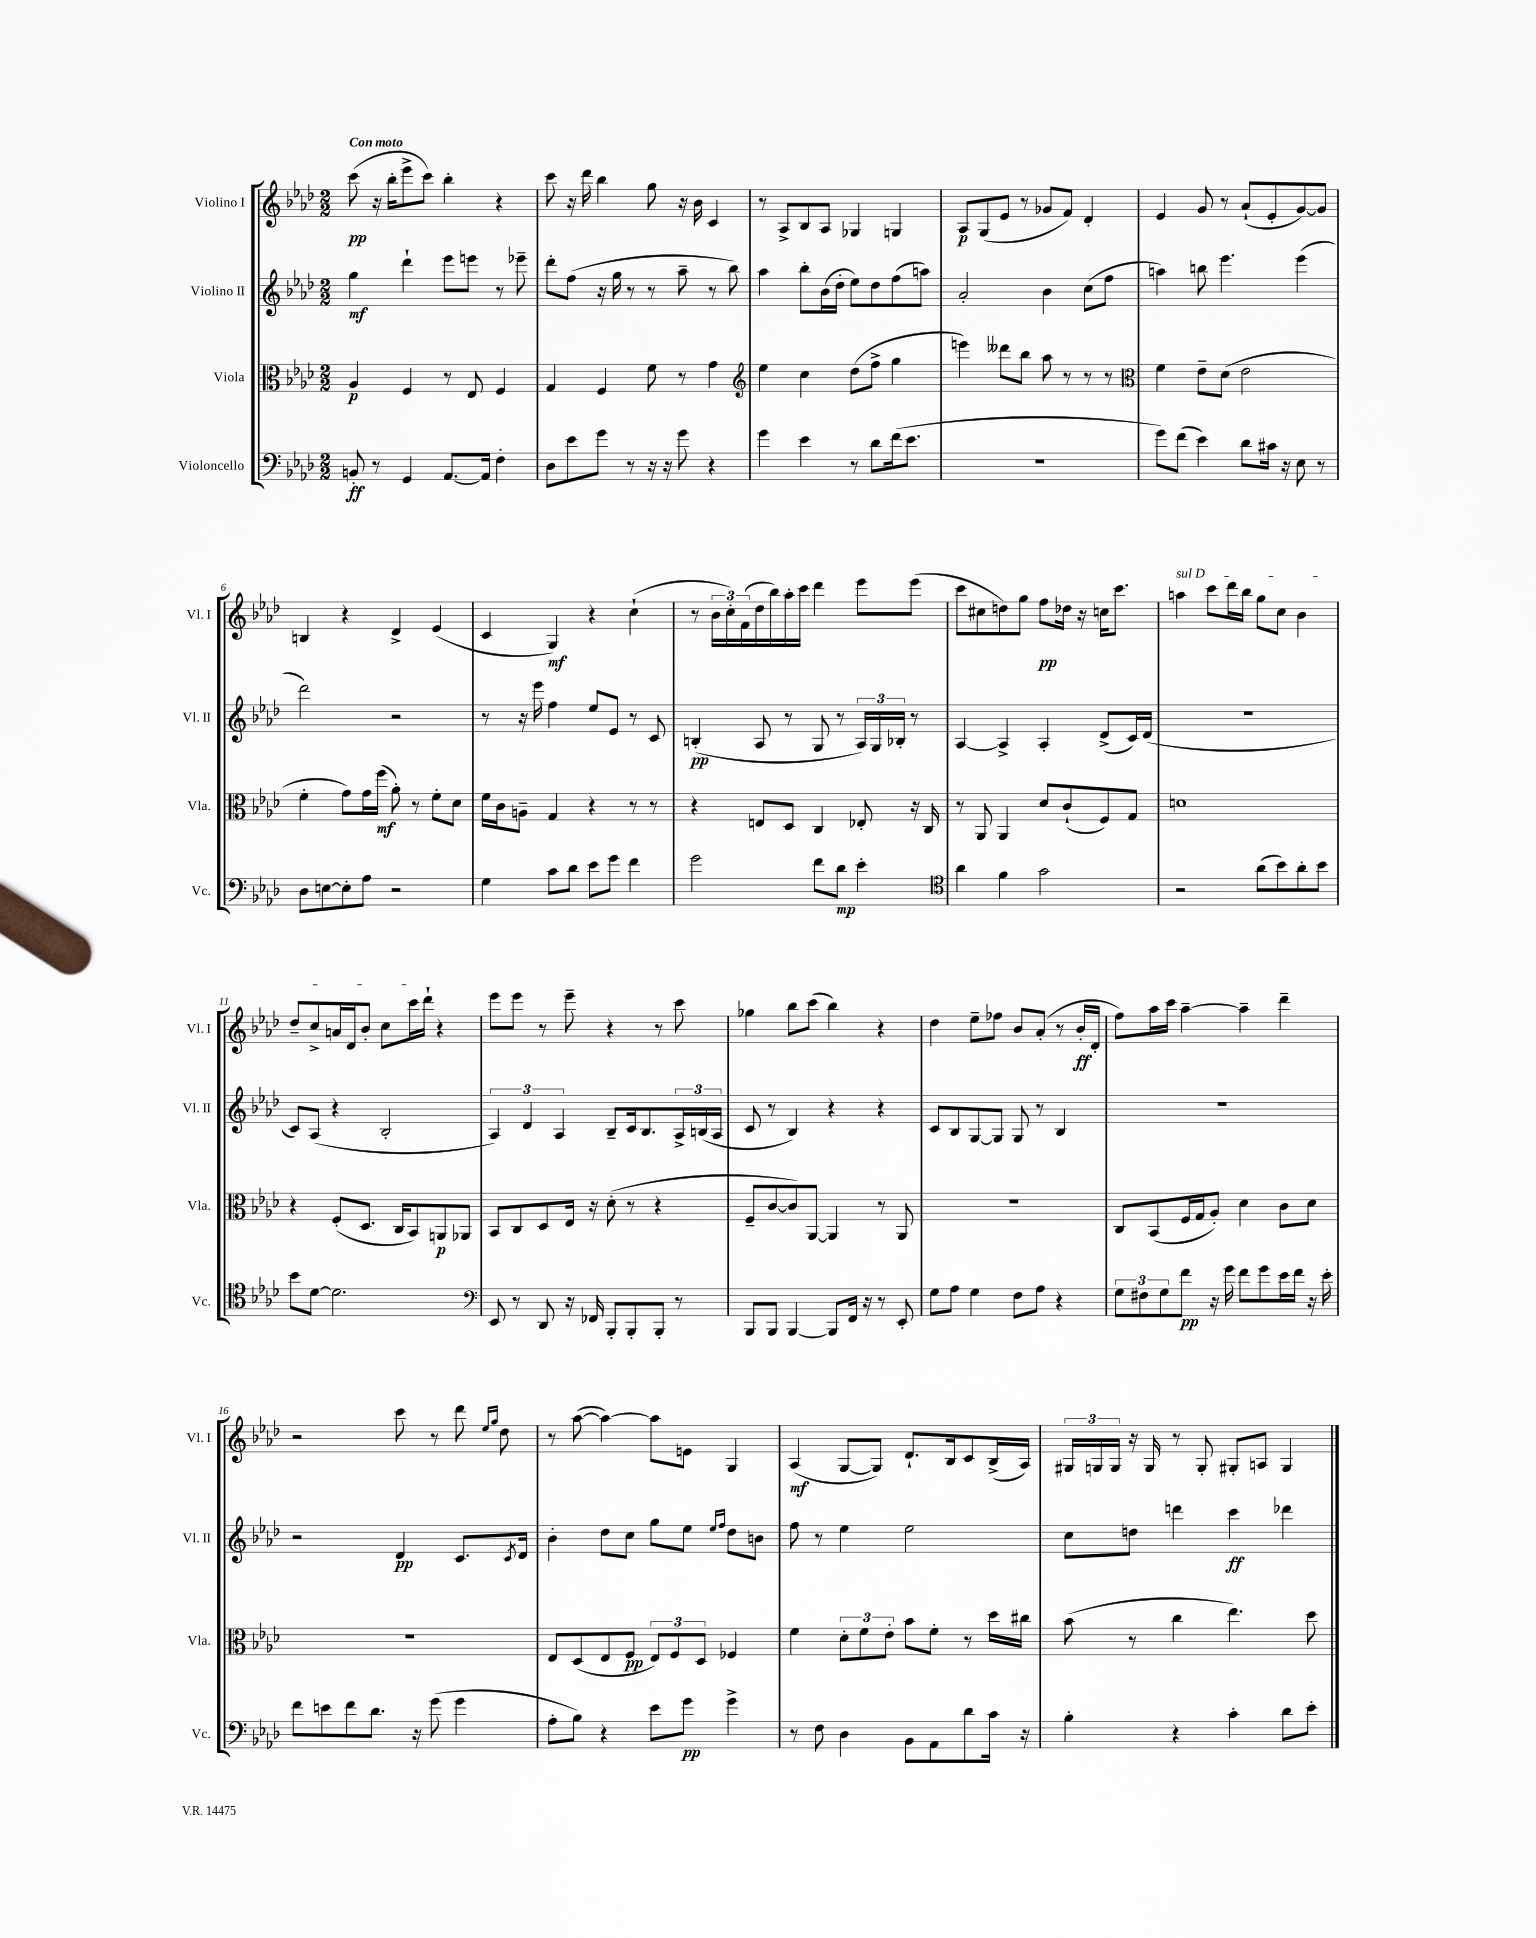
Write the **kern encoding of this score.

**kern	**dynam	**kern	**dynam	**kern	**dynam	**kern	**dynam
*part4	*part4	*part3	*part3	*part2	*part2	*part1	*part1
*staff4	*staff4	*staff3	*staff3	*staff2	*staff2	*staff1	*staff1
*I"Violoncello	*	*I"Viola	*	*I"Violino II	*	*I"Violino I	*
*I'Vc.	*	*I'Vla.	*	*I'Vl. II	*	*I'Vl. I	*
*clefF4	*	*clefC3	*	*clefG2	*	*clefG2	*
*k[b-e-a-d-]	*	*k[b-e-a-d-]	*	*k[b-e-a-d-]	*	*k[b-e-a-d-]	*
*M2/2	*	*M2/2	*	*M2/2	*	*M2/2	*
=1	=1	=1	=1	=1	=1	=1	=1
!	!	!	!	!	!	!LO:TX:a:B:t=Con moto	!
8BBn'/	ff	4A-/	p	4gg\	mf	(8ccc\	pp
8r	.	.	.	.	.	16r	.
.	.	.	.	.	.	16bb-'\KL	.
4GG/	.	4F/	.	4ddd-`\	.	8eee-^\	.
.	.	.	.	.	.	8ccc\J)	.
[8.AA-/L	.	8r	.	8eee-\L	.	4bb-'\	.
.	.	8E-/	.	8eeen\J	.	.	.
16AA-/Jk]	.	.	.	.	.	.	.
4F'\	.	4F/	.	8r	.	4r	.
.	.	.	.	8eee-X~\	.	.	.
=2	=2	=2	=2	=2	=2	=2	=2
8D-\L	.	4G/	.	8ddd-'\L	.	8ccc\	.
8e-\	.	.	.	(8ff\J	.	16r	.
.	.	.	.	.	.	16ddd-\	.
8g\J	.	4F/	.	16r	.	4bb-\	.
.	.	.	.	16gg\	.	.	.
8r	.	.	.	8r	.	.	.
16r	.	8f\	.	8r	.	8gg\	.
16r	.	.	.	.	.	.	.
8g\	.	8r	.	8aa-~\	.	16r	.
.	.	.	.	.	.	16b-\	.
4r	.	4g\	.	8r	.	4c/	.
.	.	.	.	8bb-\)	.	.	.
=3	=3	=3	=3	=3	=3	=3	=3
*	*	*clefG2	*	*	*	*	*
4g\	.	4ee-\	.	4aa-\	.	8r	.
.	.	.	.	.	.	8A-^/L	.
4e-\	.	4cc\	.	8bb-'\L	.	8B-/	.
.	.	.	.	(16b-\L	.	8A-/J	.
.	.	.	.	16dd-'\JJ	.	.	.
8r	.	(8dd-\L	.	8ee-\L)	.	4G-X/	.
8d-\L	.	8ff^\J	.	8dd-\	.	.	.
(16f\k	.	4gg\	.	(8ff\	.	4Gn/	.
8.e-\J	.	.	.	.	.	.	.
.	.	.	.	8aan\J)	.	.	.
=4	=4	=4	=4	=4	=4	=4	=4
1r	.	4eeen\)	.	2a-'/	.	8A-/L	p
.	.	.	.	.	.	(8G/	.
.	.	8ddd--X\L	.	.	.	8e-/J	.
.	.	8bb-\J	.	.	.	8r	.
.	.	8aa-\	.	4b-\	.	8g-X/L	.
.	.	8r	.	.	.	8f/J)	.
.	.	8r	.	(8cc\L	.	4d-'/	.
.	.	8r	.	8ff\J	.	.	.
=5	=5	=5	=5	=5	=5	=5	=5
*	*	*clefC3	*	*	*	*	*
8g\L)	.	4f\	.	4aan\)	.	4e-/	.
(8f\J	.	.	.	.	.	.	.
4e-\)	.	8e-~\L	.	8bbn\	.	8g/	.
.	.	(8d-\J	.	4.eee-\	.	8r	.
8d-\L	.	2e-\	.	.	.	(8a-`/L	.
16c#X\Jk	.	.	.	.	.	8e-'/	.
16r	.	.	.	.	.	.	.
8E-\	.	.	.	(4eee-\	.	[8g/)	.
8r	.	.	.	.	.	8g/J]	.
!!LO:LB:g=z
=6	=6	=6	=6	=6	=6	=6	=6
8D-\L	.	4f'\	.	2ddd-\)	.	4Bn/	.
[8En\	.	.	.	.	.	.	.
8E'\]	.	8g\L)	.	.	.	4r	.
8A-\J	.	16g\L	.	.	.	.	.
.	.	(16ff\JJ	mf	.	.	.	.
2r	.	8a-'\)	.	2r	.	4d-^/	.
.	.	8r	.	.	.	.	.
.	.	8f'\L	.	.	.	(4e-/	.
.	.	8d-\J	.	.	.	.	.
=7	=7	=7	=7	=7	=7	=7	=7
4G\	.	16f\LL	.	8r	.	4c/	.
.	.	16c\J	.	.	.	.	.
.	.	8An~\J	.	16r	.	.	.
.	.	.	.	16eee-\	.	.	.
8c\L	.	4G/	.	4ff\	.	4G/)	mf
8d-\J	.	.	.	.	.	.	.
8e-\L	.	4r	.	8ee-/L	.	4r	.
8g\J	.	.	.	8e-/J	.	.	.
4f\	.	8r	.	8r	.	(4cc`\	.
.	.	8r	.	8c/	.	.	.
=8	=8	=8	=8	=8	=8	=8	=8
2g\	.	4r	.	(4Bn'/	pp	8r	.
.	.	.	.	.	.	24b-\LL	.
.	.	.	.	.	.	24cc'\)	.
.	.	.	.	.	.	(24f\	.
.	.	8En/L	.	8A-/	.	16dd-\	.
.	.	.	.	.	.	16bb-\)	.
.	.	8D-/J	.	8r	.	16aa-'\	.
.	.	.	.	.	.	16ccc\JJ	.
8f\L	.	4C/	.	8G/	.	4ddd-\	.
8d-\J	mp	.	.	8r	.	.	.
4e-'\	.	8E-X'/	.	24A-/LL)	.	8eee-\L	.
.	.	.	.	24G/	.	.	.
.	.	.	.	24B-X'/JJ	.	.	.
.	.	16r	.	8r	.	(8eee-\J	.
.	.	16C/	.	.	.	.	.
=9	=9	=9	=9	=9	=9	=9	=9
*clefC4	*	*	*	*	*	*	*
4a-\	.	8r	.	[4A-/	.	8ccc\L	.
.	.	8AA-/	.	.	.	8cc#X\	.
4f\	.	4AA-/	.	4A-^/]	.	8ddn\)	.
.	.	.	.	.	.	8gg\J	.
2g\	.	8d-/L	.	4A-'/	.	8ff\L	pp
.	.	(8c`/	.	.	.	16dd-X\Jk	.
.	.	.	.	.	.	16r	.
.	.	8F/)	.	(8d-^/L	.	16ccn\KL	.
.	.	.	.	.	.	8.ccc\J	.
.	.	8G/J	.	16c/L)	.	.	.
.	.	.	.	(16d-/JJ	.	.	.
=10	=10	=10	=10	=10	=10	=10	=10
!	!	!	!	!	!	!LO:TX:a:i:t=sul D	!
2r	.	1dn	.	1r	.	4aan\	.
.	.	.	.	.	.	8ccc\L	.
.	.	.	.	.	.	16ddd-\L	.
.	.	.	.	.	.	16bb-\JJ	.
(8a-\L	.	.	.	.	.	8gg\L	.
8b-\)	.	.	.	.	.	8cc\J	.
8a-'\	.	.	.	.	.	4b-\	.
8b-\J	.	.	.	.	.	.	.
!!LO:LB:g=z
=11	=11	=11	=11	=11	=11	=11	=11
8b-\L	.	4r	.	8c/L)	.	8dd-~/L	.
[8d-\J	.	.	.	(8A-/J	.	8cc^/	.
2.d-\]	.	(8F'/L	.	4r	.	16an/L	.
.	.	.	.	.	.	16d-/J	.
.	.	8.D-/J	.	.	.	8b-'/J	.
.	.	.	.	2B-'/	.	8cc\L	.
.	.	16C/KL	.	.	.	.	.
.	.	8BB-/)	.	.	.	16ccc\L	.
.	.	.	.	.	.	16ddd-`\JJ	.
.	.	8AAn/	p	.	.	4r	.
.	.	8AA-X/J	.	.	.	.	.
=12	=12	=12	=12	=12	=12	=12	=12
*clefF4	*	*	*	*	*	*	*
8EE-/	.	8BB-/L	.	6A-/)	.	8eee-\L	.
8r	.	8C/	.	.	.	8eee-\J	.
.	.	.	.	6d-/	.	.	.
8DD-/	.	8D-/	.	.	.	8r	.
.	.	.	.	6A-/	.	.	.
16r	.	16E-/Jk	.	.	.	8eee-~\	.
16FF-X/	.	16r	.	.	.	.	.
8BBB-'/L	.	(8d-'\	.	8B-~/L	.	4r	.
8BBB-'/	.	8r	.	16c/k	.	.	.
.	.	.	.	8.B-/	.	.	.
8BBB-'/J	.	4r	.	.	.	8r	.
8r	.	.	.	24A-^/L	.	8ccc\	.
.	.	.	.	(24Bn/	.	.	.
.	.	.	.	24A-/JJ	.	.	.
=13	=13	=13	=13	=13	=13	=13	=13
8BBB-/L	.	8F~/L	.	8c/	.	4gg-X\	.
8BBB-/J	.	[8c/	.	8r	.	.	.
[4BBB-/	.	8c/])	.	4B-/)	.	8bb-\L	.
.	.	[8AA-/J	.	.	.	(8ccc\J	.
8BBB-/L]	.	4AA-/]	.	4r	.	4bb-\)	.
16FF/Jk	.	.	.	.	.	.	.
16r	.	.	.	.	.	.	.
8r	.	8r	.	4r	.	4r	.
8EE-'/	.	8AA-/	.	.	.	.	.
=14	=14	=14	=14	=14	=14	=14	=14
8G\L	.	1r	.	8c/L	.	4dd-\	.
8A-\J	.	.	.	8B-/	.	.	.
4G\	.	.	.	[8G/	.	8ee-~\L	.
.	.	.	.	8G/J]	.	8ff-X\J	.
8F\L	.	.	.	8G/	.	8b-/L	.
8A-\J	.	.	.	8r	.	(8a-'/J	.
4r	.	.	.	4B-/	.	8r	.
.	.	.	.	.	.	16b-'/LL	ff
.	.	.	.	.	.	16d-'/JJ	.
=15	=15	=15	=15	=15	=15	=15	=15
12G\L	.	8C/L	.	1r	.	8ff\L)	.
12F#X\	.	.	.	.	.	.	.
.	.	(8BB-/	.	.	.	16aa-\L	.
12G\	.	.	.	.	.	.	.
.	.	.	.	.	.	16ccc\JJ	.
8f\J	pp	16F/L	.	.	.	[4aa-~\	.
.	.	16G/J	.	.	.	.	.
16r	.	8A-'/J)	.	.	.	.	.
16g\	.	.	.	.	.	.	.
8f\L	.	4d-\	.	.	.	4aa-~\]	.
8g\	.	.	.	.	.	.	.
16e-\L	.	8c\L	.	.	.	4ddd-~\	.
16f\JJ	.	.	.	.	.	.	.
16r	.	8d-\J	.	.	.	.	.
16e-'\	.	.	.	.	.	.	.
!!LO:LB:g=z
=16	=16	=16	=16	=16	=16	=16	=16
8f\L	.	1r	.	2r	.	2r	.
8en\	.	.	.	.	.	.	.
8f\	.	.	.	.	.	.	.
8.d-\J	.	.	.	.	.	.	.
.	.	.	.	4d-/	pp	8ccc\	.
16r	.	.	.	.	.	.	.
(8g\	.	.	.	.	.	8r	.
4g\	.	.	.	8.c/L	.	8ddd-\	.
.	.	.	.	.	.	16qqee-/LL	.
.	.	.	.	.	.	16qqgg/JJ	.
.	.	.	.	.	.	8dd-\	.
.	.	.	.	8qc/	.	.	.
.	.	.	.	16d-/Jk	.	.	.
=17	=17	=17	=17	=17	=17	=17	=17
8A-'\L	.	8E-/L	.	4b-'\	.	8r	.
8B-\J)	.	(8D-/	.	.	.	([8aa-\	.
4r	.	8E-/	.	8dd-\L	.	4aa-\_)	.
.	.	8F/J	pp	8cc\J	.	.	.
8e-\L	.	12E-/L)	.	8gg\L	.	8aa-\L]	.
.	.	12F/	.	.	.	.	.
8g\J	pp	.	.	8ee-\J	.	8en\J	.
.	.	12D-/J	.	.	.	.	.
.	.	.	.	16qqee-/LL	.	.	.
.	.	.	.	16qqff/JJ	.	.	.
4g^\	.	4F-X/	.	8dd-\L	.	4G/	.
.	.	.	.	8bn\J	.	.	.
=18	=18	=18	=18	=18	=18	=18	=18
8r	.	4f\	.	8ff\	.	(4A-/	mf
8F\	.	.	.	8r	.	.	.
4D-\	.	12d-'\L	.	4ee-\	.	[8G/L	.
.	.	12f\	.	.	.	.	.
.	.	.	.	.	.	8G/J])	.
.	.	12e-'\J	.	.	.	.	.
8BB-\L	.	8b-\L	.	2ee-\	.	8.d-`/L	.
8AA-\	.	8f'\J	.	.	.	.	.
.	.	.	.	.	.	16B-/k	.
8d-\	.	8r	.	.	.	8c/	.
16c\Jk	.	16dd-\LL	.	.	.	(16B-^/L	.
16r	.	16cc#X\JJ	.	.	.	16A-/JJ)	.
=19	=19	=19	=19	=19	=19	=19	=19
4B-'\	.	(8b-\	.	8cc\L	.	24G#X/LL	.
.	.	.	.	.	.	24Gn/	.
.	.	.	.	.	.	24G/JJ	.
.	.	8r	.	8ddn\J	.	16r	.
.	.	.	.	.	.	16G/	.
4r	.	4cc\	.	4dddn\	.	8r	.
.	.	.	.	.	.	8G'/	.
4c'\	.	4.ee-\)	.	4ccc\	ff	8G#X'/L	.
.	.	.	.	.	.	8An/J	.
8d-\L	.	.	.	4ddd-X\	.	4G#/	.
8e-'\J	.	8dd-\	.	.	.	.	.
==	==	==	==	==	==	==	==
*-	*-	*-	*-	*-	*-	*-	*-
